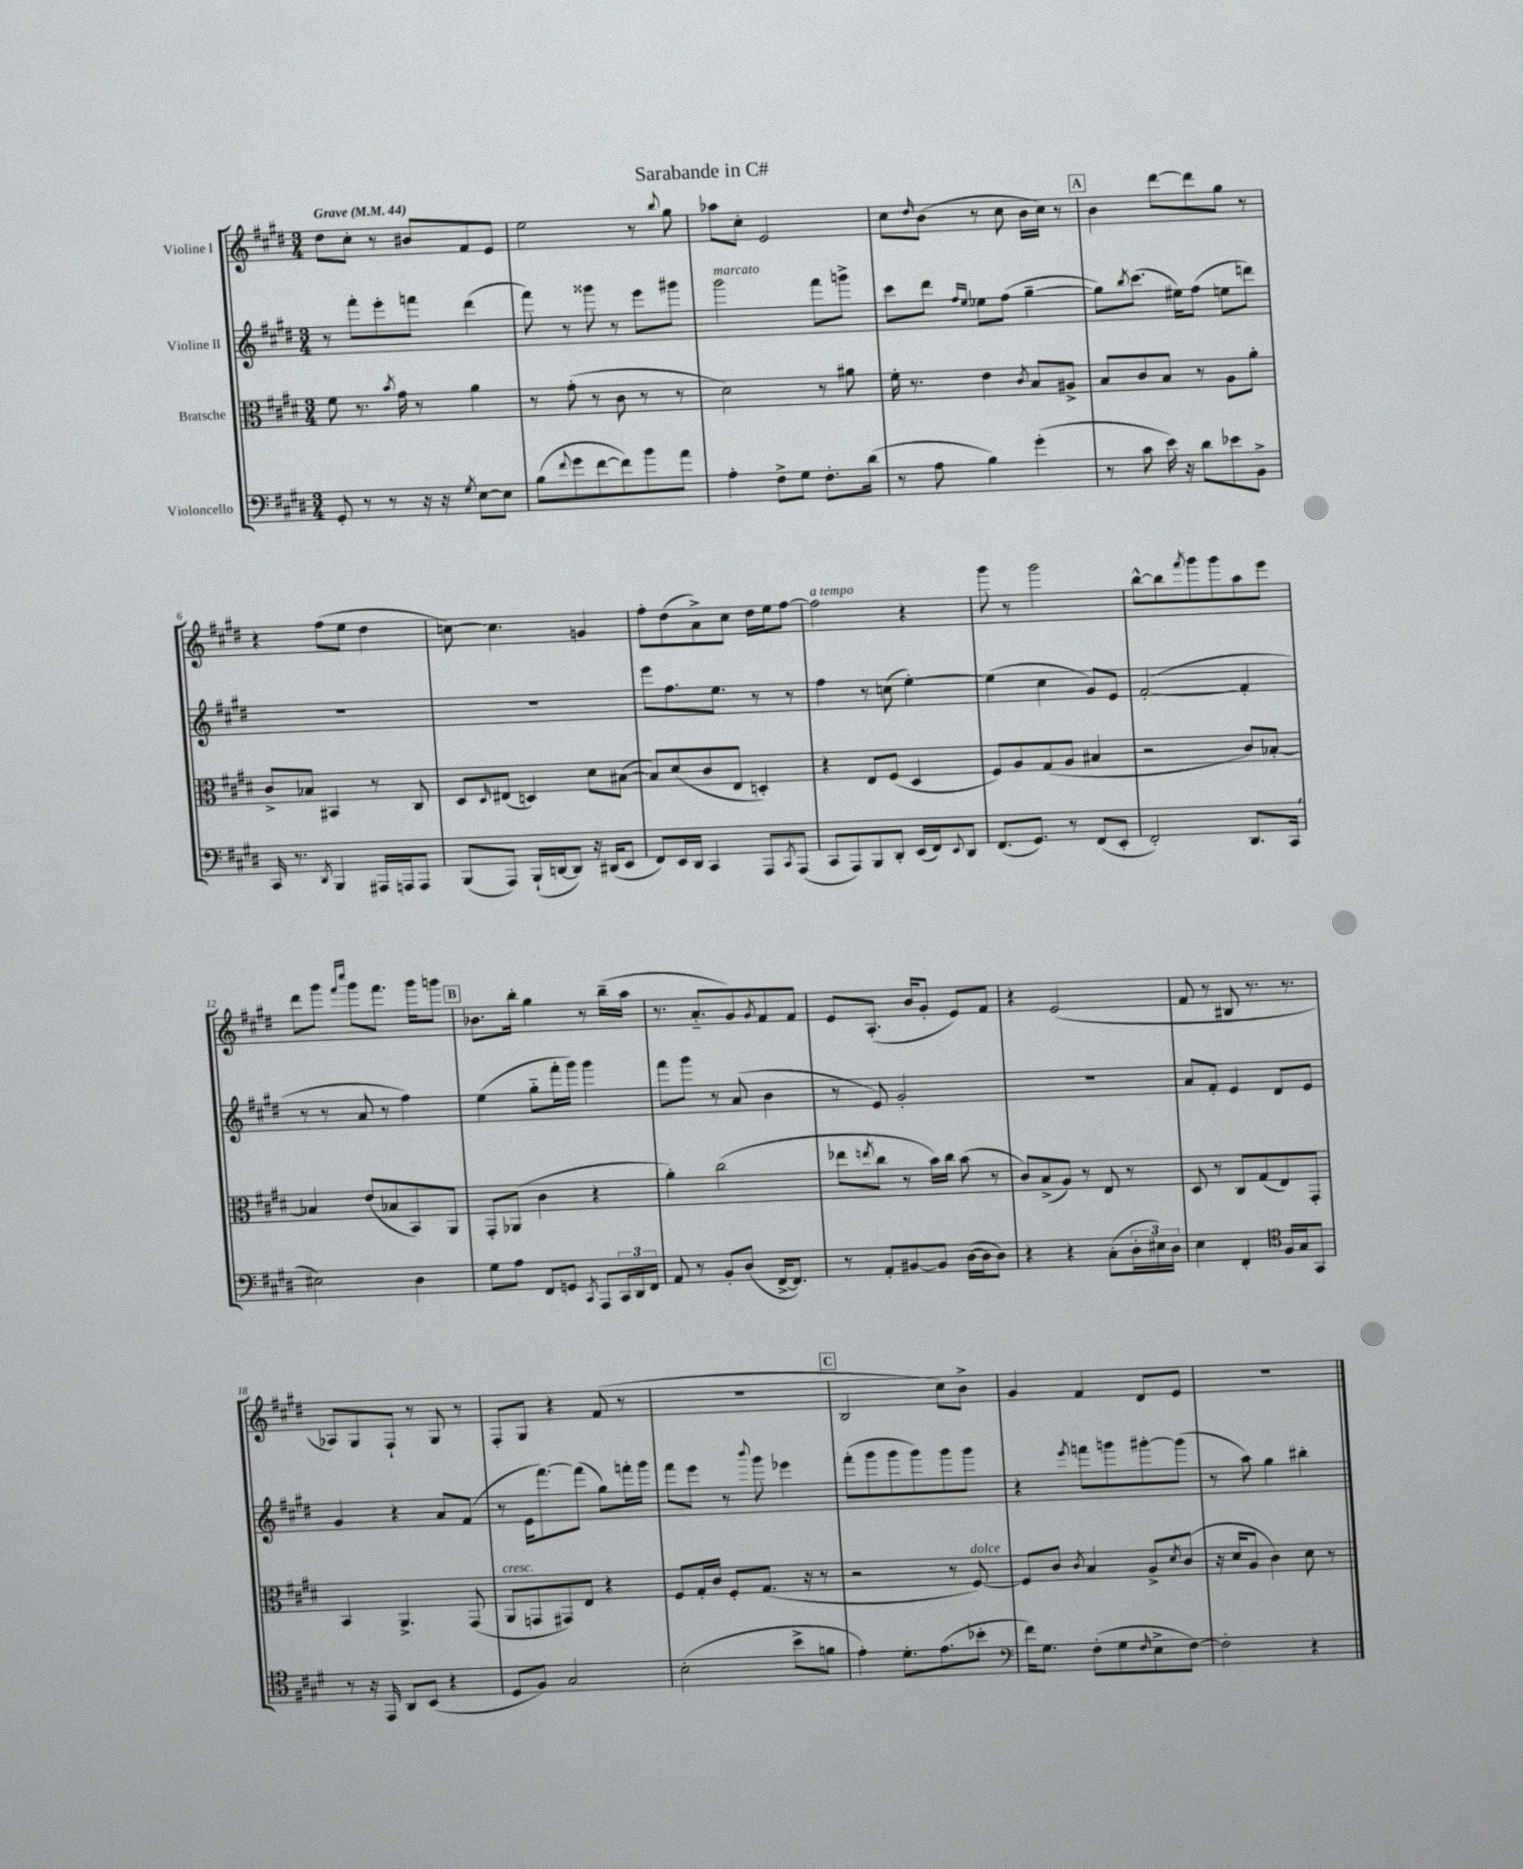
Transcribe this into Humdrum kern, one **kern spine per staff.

**kern	**kern	**kern	**kern
*staff4	*staff3	*staff2	*staff1
*clefF4	*clefC3	*clefG2	*clefG2
*k[f#c#g#d#]	*k[f#c#g#d#]	*k[f#c#g#d#]	*k[f#c#g#d#]
*M3/4	*M3/4	*M3/4	*M3/4
*MM44	*MM44	*MM44	*MM44
8GG#'	8f#	8r	8dd#
8r	8.r	8fff#'	8cc#'
8r	.	8eee'	8r
.	8qb	.	.
.	16g#	.	.
16r	8r	8fff	8b#
16r	.	.	.
8qG#	.	.	.
[8E	4a	(4ddd#	8f#
8E]	.	.	8e
=	=	=	=
(8B	8r	8fff#)	2ee
8qqf#	.	.	.
8g#	(8g#'	8r	.
[8f#	8r	8ggg##	.
8f#])	8c#	8r	.
8b	8r	8eee	8r
.	.	.	8qqbb
8a	8r	8ggg#	8gg#
=	=	=	=
4A'	2d#)	2ggg#	8aa-
.	.	.	8cc#'
8F#^	.	.	2e
8G#	.	.	.
8.F#'	8r	8fff#	.
.	8a#	8ggg^	.
(16d#	.	.	.
=	=	=	=
8r	16f#'	8ccc#	8cc#
.	8.r	.	.
.	.	.	16qqdd#
8A	.	8ddd#	(8b
.	.	16qqff#	.
.	.	16qqee	.
4B)	4e	8ee-	8r
.	.	(8ff#	8cc#
.	8qc#	.	.
(4g#'	8B	[4gg#~	16b
.	.	.	16cc#)
.	8A#^	.	8r
=	=	=	=
8r	8B	8gg#])	4b
.	.	8qbb	.
8c#	8c#	(8.ccc#	.
16e)	8B	.	[8ddd#
16r	.	16ee#)	.
8d#	8r	(8ff#	8ddd#]
8e-	8A	8ee	8gg#
8BB^	8a'	8ddd)	8r
=	=	=	=
16CC#	8c#^	2.r	4r
8.r	.	.	.
.	8B-	.	.
8qDD#	.	.	.
4BBB	4BB#	.	(8ff#
.	.	.	8ee
16AAA#	8r	.	4dd#
16AAA	.	.	.
8AAA	8C#	.	.
=	=	=	=
(8BBB	8D#	2.r	[8cc)
.	16qqD#	.	.
8AAA)	(8E#	.	4.cc]
(16BBB`	4D)	.	.
[16DD	.	.	.
8DD])	.	.	.
16r	8d#	.	4g
(16DD#	.	.	.
8EE	([8B#	.	.
=	=	=	=
8FF#)	8B#])	8eee	8ff#'
16EE	(8d#	8.ff#	(8dd#
16DD#	.	.	.
4CC#	8c#	.	8a^)
.	.	8.ee	.
.	8E	.	8cc#
8AAA	4D')	8r	16dd#
.	.	.	16ee
8qCC#	.	.	.
(8AAA	.	8r	[8ff#
=	=	=	=
8CC#	4r	4ff#	2ff#]
8AAA)	.	.	.
8BBB	8E	8r	.
8DD#'	(8F#	(8cc	.
(16EE	4D#	[4ee')	4r
16FF#)	.	.	.
8qqEE	.	.	.
8DD#	.	.	.
=	=	=	=
(8.FF#	8F#)	(4ee]	8ggg#
.	8A	.	8r
8.GG#)	.	.	.
.	(8G#	4cc#	2ggg#
8r	8A	.	.
(8FF#	4B#	8g#)	.
8EE'	.	8e	.
=	=	=	=
2FF#')	2r	([2f#'	[8bb^^
.	.	.	8bb]
.	.	.	8qfff#
.	.	.	8ggg#
.	.	.	8ggg#
8.DD#	8c#)	4f#']	8aa
.	[8B-'	.	8eee
(16CC#	.	.	.
=	=	=	=
2E#)	4B-]	8r	8ddd#
.	.	8r	8ggg#
.	.	.	16qqfff#
.	.	.	16qqcccc#
.	(8e	8a	8ggg#
.	8B-	8r	8.fff#
4D#	8BB)	4ff#)	.
.	.	.	16ggg#
.	8AA	.	8ggg
=	=	=	=
8G#	8GG#'	(4ee	8.b-
8A	(8AA-	.	.
.	.	.	16bb'
8FF#	4c#	8gg#'~	4gg#
8GG	.	16fff#'	.
.	.	16ggg#)	.
8qCC#	.	.	.
8AAA	4r	4ggg#	8r
24CC#	.	.	(16bb~
24DD#	.	.	.
.	.	.	16aa
24FF#	.	.	.
=	=	=	=
8AA	4a')	8fff#	8.r
8r	.	8ggg#	.
.	.	.	8.a'~
8BB'	(2cc#	8r	.
(8D#	.	(8a	8g#)
.	.	.	8qg#
[16FF#^	.	4b	8f#
8.FF#])	.	.	.
.	.	.	8f#
=	=	=	=
8r	8ee-	8r	8e
.	8qee	.	.
8AA'	8cc#	8e)	(8.A'
[8BB#	8r	2g#'	.
.	.	.	16b
8BB#]	16b)	.	8g#'
.	16cc#	.	.
([16D#	(8b	.	8e)
16D#]	.	.	.
8D#)	8r	.	8f#
=	=	=	=
4r	8c#)	2.r	4r
.	(8B^	.	.
4r	8A)	.	(2e
.	8r	.	.
(8C#'	8E	.	.
24D#'	8r	.	.
24E#)	.	.	.
24D#	.	.	.
=	=	=	=
4E	8D#	8a	8f#
.	8r	8f#'	8r
4FF#'	8C#	4e	8B#
.	(8G#	.	8.r
*clefC4	*	*	*
16F#	8E)	8d#	.
16G#	.	.	8.r
8GG#	8GG#'	8e	.
=	=	=	=
8r	4BB	4g#	8A-)
16r	.	.	8G#
16EE	.	.	.
8AA	4.AA^	4r	8F#`
(8BB	.	.	8r
4r	.	8a	8G#
.	(8GG#	(8f#	8r
=	=	=	=
8D#	8AA	8r	8F#'
8F#)	8GG	16e	8G#
.	.	[8.fff#)	.
2G#	8GG#)	.	4r
.	8E	(8fff#]	.
.	4r	8gg#)	(8f#
.	.	16fff'	8r
.	.	16ggg#	.
=	=	=	=
(2B'	8F#	8fff#	2.r
.	16G#'	8eee	.
.	16c#	.	.
.	8F#'	8r	.
.	.	8qqbbb	.
.	(8.G#	8ggg#	.
8b^	.	4eee-	.
.	16r	.	.
8f	8r	.	.
=	=	=	=
4e')	2r	(8fff#'	2B
.	.	8ggg#	.
8.d#'	.	8ggg#	.
.	.	8ggg#)	.
(8.e	.	.	.
.	8r	8ggg#	8cc#)
8b-'	[8F#)	8ggg#	8b^
=	=	=	=
*clefF4	*	*	*
16f#)	8F#]	4r	4g#
8.G#	.	.	.
.	8c#	.	.
.	8qc#	8qeee	.
(8F#'	4B	8fff	4f#
8G#	.	8ggg	.
16qqF#	.	.	.
8E^	8A^	[8ggg#'	8d#
.	8qd#	.	.
[8F#)	(8c#	(8ggg#]	8e
=	=	=	=
2F#']	16r	8r	2.r
.	16d#	.	.
.	8A	8aa)	.
.	4c#)	4gg#	.
4r	8d#	4bb#'	.
.	8r	.	.
==	==	==	==
*-	*-	*-	*-
